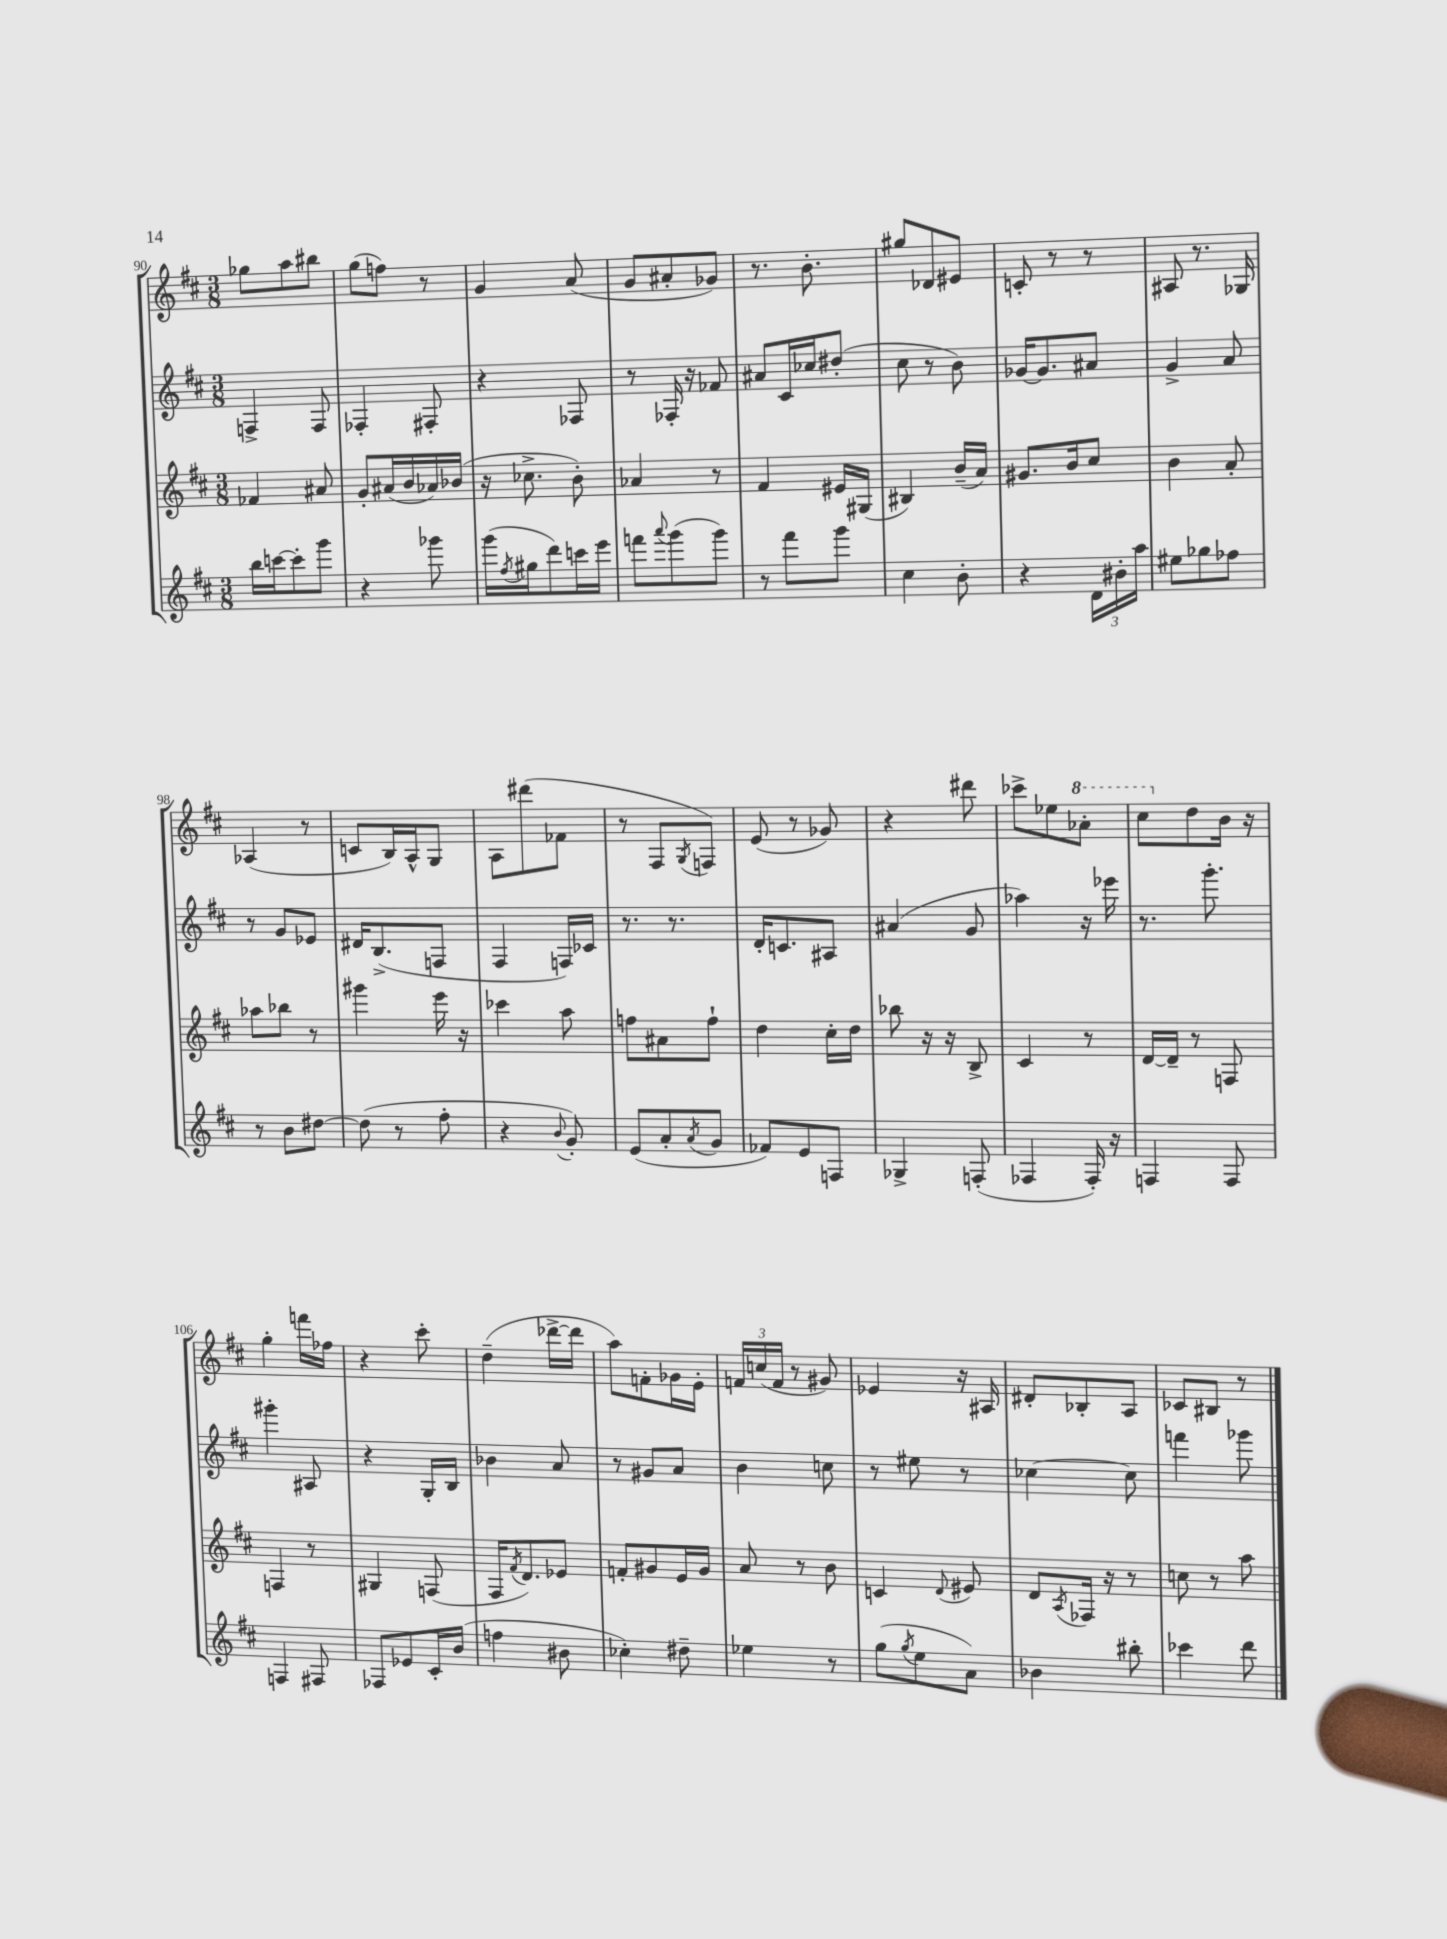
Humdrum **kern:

**kern	**kern	**kern	**kern
*part4	*part3	*part2	*part1
*staff4	*staff3	*staff2	*staff1
*clefG2	*clefG2	*clefG2	*clefG2
*k[f#c#]	*k[f#c#]	*k[f#c#]	*k[f#c#]
*M3/8	*M3/8	*M3/8	*M3/8
=90	=90	=90	=90
16bb\LL	4f-X/	4Fn^/	8gg-X\L
[16cccn\J	.	.	.
8ccc'\]	.	.	8aa\
8ggg\J	8a#X/	8F/	8bb#X\J
=91	=91	=91	=91
4r	8g'/L	4F-X'/	(8gg\L
.	(16a#X/L	.	8ffn\J)
.	16b/	.	.
8ggg-X\	16a-X/)	8F#X'/	8r
.	(16b-X/JJ	.	.
=92	=92	=92	=92
(16ggg\LL	16r	4r	4g/
8qff#/	.	.	.
16gg#X\J	8.cc-X^\	.	.
8ddd\)	.	.	.
16cccn\L	8b'\)	8F-X/	(8a/
16eee\JJ	.	.	.
=93	=93	=93	=93
8fffn\L	4a-X/	8r	8g/L
8qqaaa/	.	.	.
(8ggg\	.	16F-X'/	8a#X'/
.	.	16r	.
8ggg\J)	8r	8f-X/	8g-X/J)
=94	=94	=94	=94
8r	4f#/	8a#X/L	8.r
8fff#\L	.	16c#/L	.
.	.	16cc-X/J	8.b'\
8ggg\J	16e#X/LL	(8dd#X'/J	.
.	(16G#X/JJ	.	.
=95	=95	=95	=95
4cc#\	4B#X/)	8cc#\	8gg#X/L
.	.	8r	8d-X/
8b'\	(16b~/LL	8b\)	8e#X/J
.	16a/JJ)	.	.
=96	=96	=96	=96
4r	8.g#X/L	[16g-X/KL	8cn'/
.	.	8.g-/]	.
.	.	.	8r
.	16b/k	.	.
24d\LL	8cc#/J	8a#X/J	8r
24b#X'\	.	.	.
24aa\JJ	.	.	.
=97	=97	=97	=97
8ee#X\L	4b\	4g^/	8A#X/
8gg-X\	.	.	8.r
8ff-X\J	8a'/	8a/	.
.	.	.	16G-X/
!!LO:LB:g=z
=98	=98	=98	=98
8r	8aa-X\L	8r	(4A-X/
8b\L	8bb-X\J	8g/L	.
[8dd#X\J	8r	8e-X/J	8r
=99	=99	=99	=99
(8dd#\]	4ggg#X\	16d#X/KL	8cn/L
.	.	(8.B^/	.
8r	.	.	16B/L)
.	.	.	16A^^/J
8ff#'\	16eee\	8Fn/J	8G/J
.	16r	.	.
=100	=100	=100	=100
4r	4ccc-X\	4F#/	8A\L
.	.	.	(8ddd#X\
8qqb/	.	.	.
8g'/)	8aa\	16Fn/LL)	8f-X\J
.	.	16c-X/JJ	.
=101	=101	=101	=101
(8e/L	8ffn\L	8.r	8r
8a'/	8a#X\	.	8F#/L
.	.	8.r	.
8qa/	.	.	8qG/
8g/J	8ff`\J	.	8Fn/J)
=102	=102	=102	=102
8f-X/L)	4dd\	16d'/KL	(8e/
.	.	8.cn/	.
8e/	.	.	8r
8Fn/J	16cc#'\LL	8A#X/J	8g-X/)
.	16dd\JJ	.	.
=103	=103	=103	=103
4G-X^/	8bb-X\	(4a#X/	4r
.	16r	.	.
.	16r	.	.
(8Fn'/	8B^/	8g/	8ddd#X\
=104	=104	=104	=104
4F-X/	4c#/	4aa-X\)	8ccc-X^\L
.	.	.	8ee-X\
*	*	*	*8va
16F-'/)	8r	16r	8aa-X'\J
16r	.	16eee-X\	.
=105	=105	=105	=105
4Fn/	[16d/LL	8.r	8ccc#\L
.	16d~/JJ]	.	.
*	*	*	*X8va
.	8r	.	8dd\
.	.	8.ggg'\	.
8F/	8Fn/	.	16b\Jk
.	.	.	16r
!!LO:LB:g=z
=106	=106	=106	=106
4Fn/	4Fn/	4ggg#X'\	4gg'\
8F#X/	8r	8A#X/	16fffn\LL
.	.	.	16ff-X\JJ
=107	=107	=107	=107
8F-X/L	4G#X/	4r	4r
8e-X/	.	.	.
16c#'/L	(8Fn/	16G'/LL	8ccc#'\
(16b/JJ	.	16B/JJ	.
=108	=108	=108	=108
4ffn\	16F#/KL	4b-X\	(4dd~\
.	8qf#/	.	.
.	8.d/)	.	.
8b#X\	8e-X/J	8a/	[16ddd-X^\LL
.	.	.	16ddd-\JJ]
=109	=109	=109	=109
4cc-X'\)	8fn'/L	8r	8aa\L)
.	8g#X/	8g#X/L	8fn'\
8dd#X~\	16e/L	8a/J	16g-X\L
.	16g#/JJ	.	16e'\JJ
=110	=110	=110	=110
4ee-X\	8a/	4b\	24fn/LL
.	.	.	(24ccn/
.	.	.	24f/JJ
.	8r	.	8r
8r	8b\	8ccn\	8g#X/)
=111	=111	=111	=111
(8gg\L	4cn/	8r	4e-X/
8qgg/	.	.	.
8ee\	.	8ee#X\	.
.	8qqd/	.	.
8a\J)	8e#X/	8r	16r
.	.	.	16A#X/
=112	=112	=112	=112
4b-X\	8d/L	[4cc-X\	8d#X'/L
.	8qA/	.	.
.	16F-X/Jk	.	8B-X'/
.	16r	.	.
8bb#X'\	8r	8cc-\]	8A/J
=113	=113	=113	=113
4ccc-X\	8ccn\	4fffn\	8c-X/L
.	8r	.	8B#X/J
8ddd\	8aa\	8ggg-X\	8r
==	==	==	==
*-	*-	*-	*-
